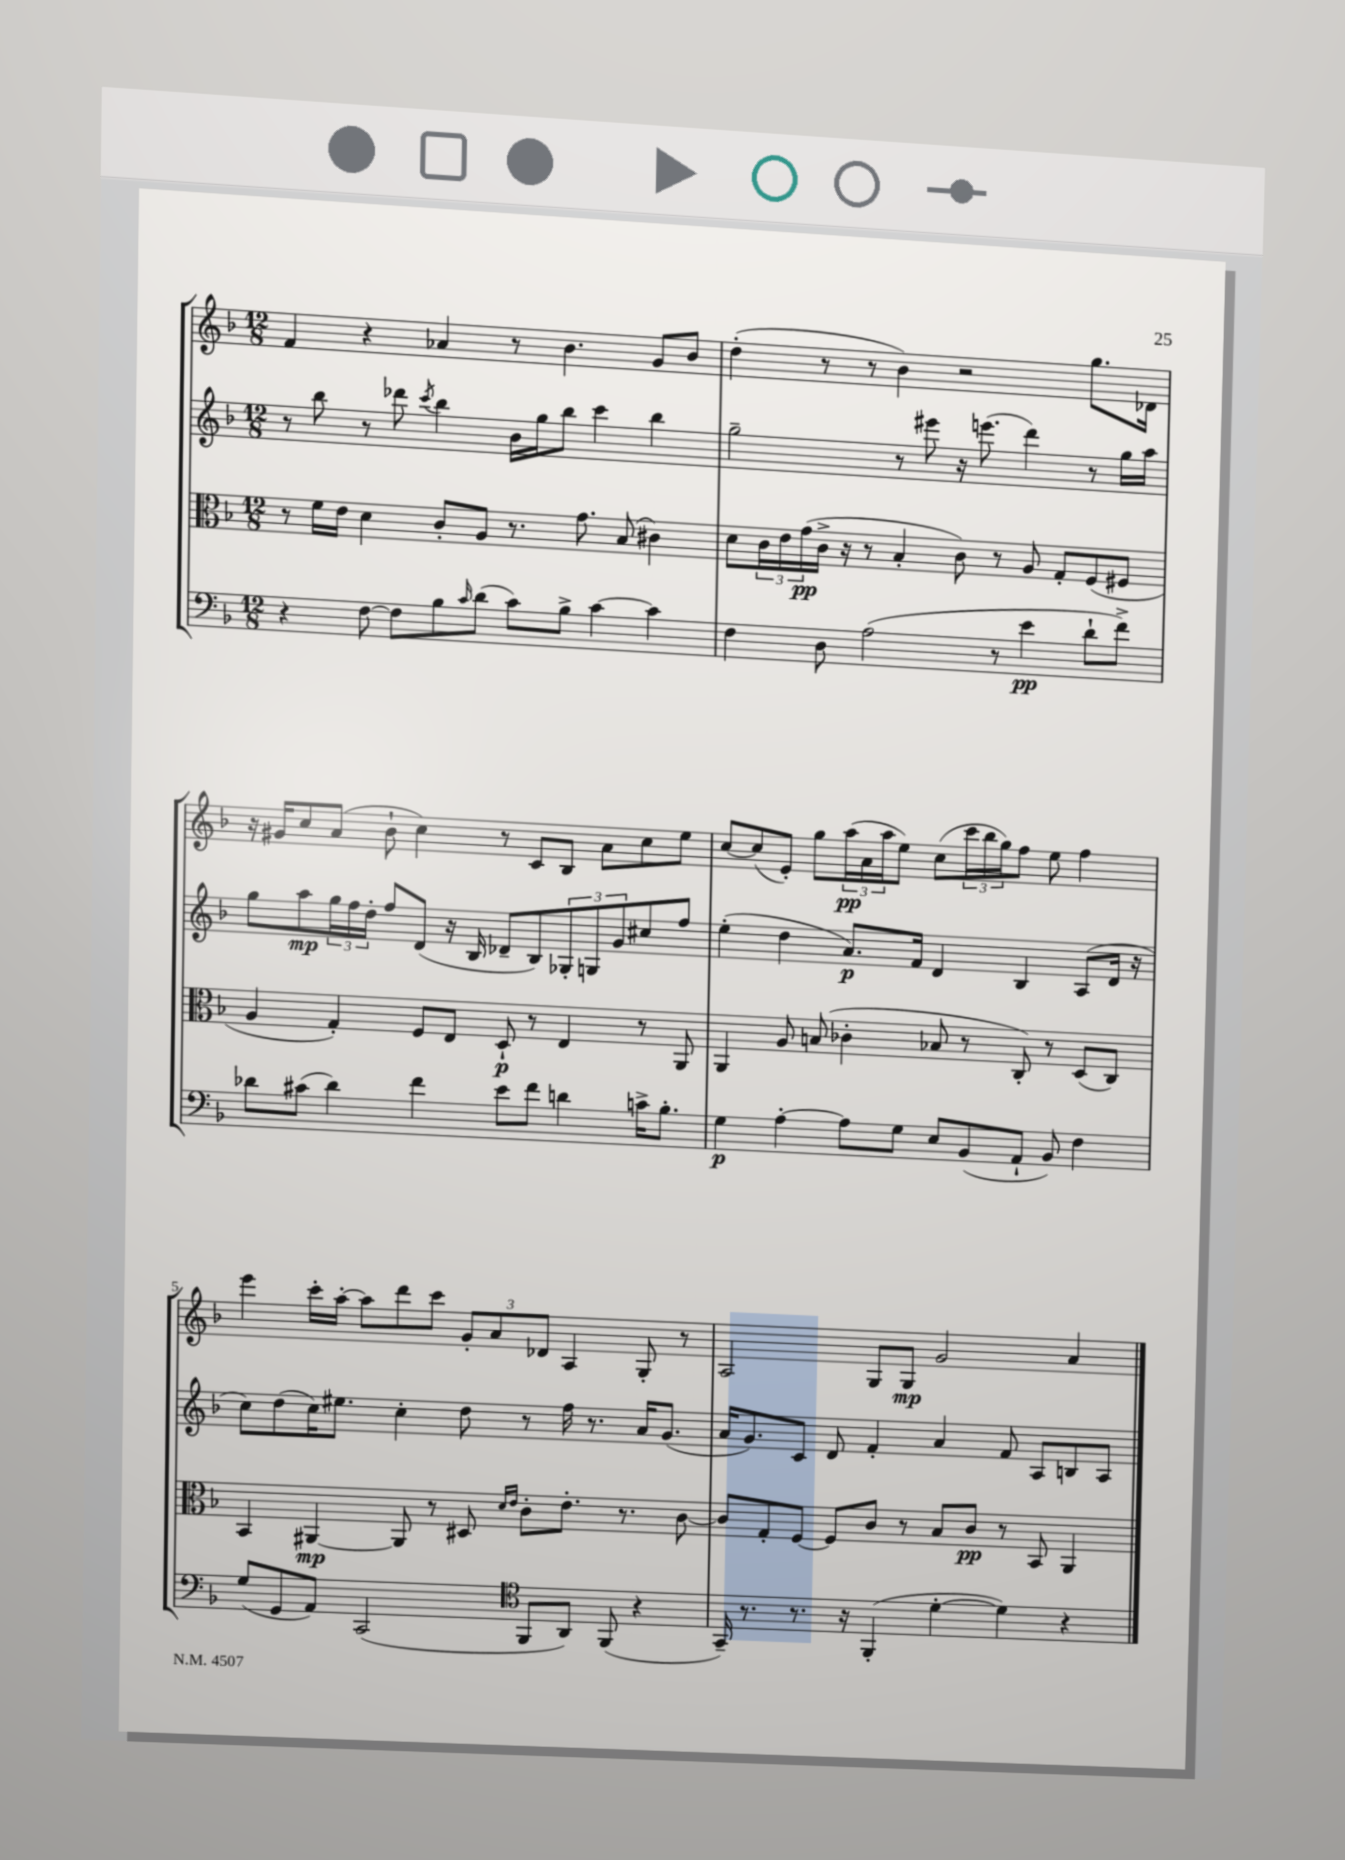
<<
\new StaffGroup <<
\new Staff = "s0" {
    \clef treble \key f \major \numericTimeSignature \time 12/8
    f'4 r4 aes'4 r8 bes'4. g'8 bes'8 |
    d''4-.( r8 r8 bes'4) r2 g''8. des'16 |
    r16 gis'16 c''8 a'8( bes'8-! c''4) r8 c'8 bes8 a'8 c''8 e''8 |
    c''8~ c''8( e'8-.) g''8 \tuplet 3/2 { a''16\pp( a'16 a''16 } e''8) c''8( \tuplet 3/2 { c'''16 bes''16 g''16) } f''8 e''8 f''4 |
    e'''4 c'''16-. a''16~-. a''8 d'''8 c'''8 \tuplet 3/2 { g'8-. a'8 des'8 } a4 g8-. r8 |
    a2 g8 g8\mp g'2 a'4 \bar "|." |
}
\new Staff = "s1" {
    \clef treble \key f \major \numericTimeSignature \time 12/8
    r8 bes''8 r8 des'''8 \acciaccatura { c'''8 } bes''4 bes'16 g''16 bes''8 c'''4 bes''4 |
    g''2-- r8 eis'''8 r16 e'''8.( d'''4) r8 g''16 a''16 |
    g''8 a''8\mp \tuplet 3/2 { g''16 f''16 d''16-. } f''8 d'8( r16 bes16 des'8-- bes8) \tuplet 3/2 { ges8-. g8 g'8 } cis''8 f''8 |
    e''4-.( d''4 a'8.\p) f'16 d'4 bes4 a8( d'16 r16 |
    c''8) d''8( c''16) eis''8. c''4-. d''8 r8 f''16 r8. a'16 g'8.( |
    a'16 g'8.) c'8 d'8 f'4-. a'4 f'8 a8 b8 a8 \bar "|." |
}
\new Staff = "s2" {
    \clef alto \key f \major \numericTimeSignature \time 12/8
    r8 f'16 e'16 d'4 c'8-. a8 r8. g'8. bes8( cis'4) |
    d'8 \tuplet 3/2 { c'16 e'16 g'16\pp( } c'16-> r16 r8 bes4-. c'8) r8 a8 g8-. f8( fis8 |
    a4 g4-.) f8 e8 d8-!\p r8 e4 r8 a,8 |
    a,4 a8 b8( ces'4-. bes8 r8 c8-.) r8 d8( c8) |
    bes,4 ais,4~\mp ais,8 r8 dis8 \grace { d'16 e'16 } c'8-. e'8.-. r8. c'8~ |
    c'8 g8-. f8~ f8 c'8 r8 bes8 c'8\pp r8 bes,8 a,4 \bar "|." |
}
\new Staff = "s3" {
    \clef bass \key f \major \numericTimeSignature \time 12/8
    r4 f8~ f8 bes8 \grace { c'16 } d'8( c'8) bes8-> c'4~ c'4 |
    f4 d8 a2( r8 e'4\pp d'8-! f'8->) |
    des'8 cis'8( des'4) f'4 e'8 f'8 d'4 c'16-> bes8.-. |
    g4\p a4~-. a8 g8 e8 bes,8( a,8-! bes,8) f4 |
    g8( g,8 a,8) c,2( \clef tenor f,8 a,8) f,8( r4 |
    g,16--) r8. r8. r16 f,4-.( d'4~-. d'4) r4 \bar "|." |
}
>>
>>
\layout { \context { \Score \override BarNumber.break-visibility = ##(#f #t #t) barNumberVisibility = #(every-nth-bar-number-visible 5) } }
